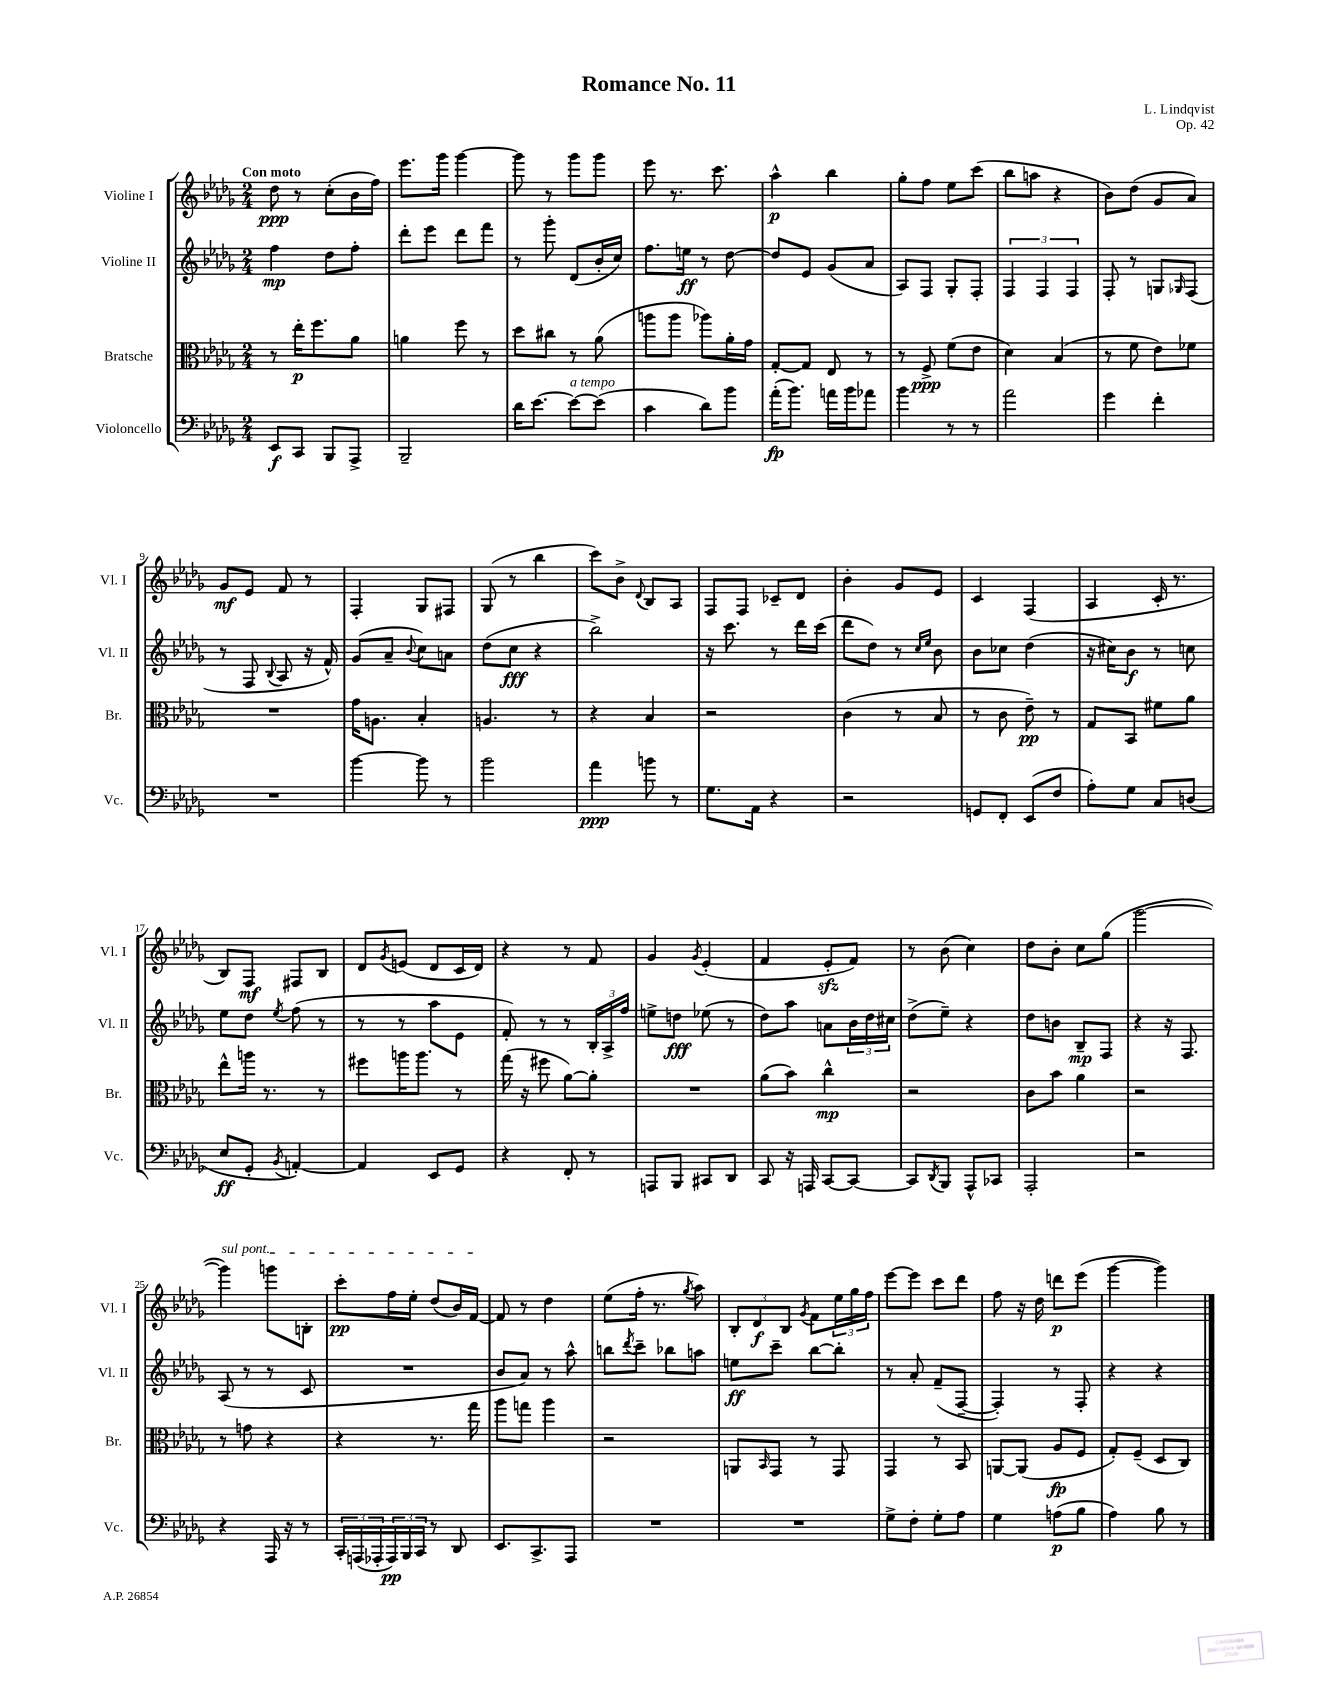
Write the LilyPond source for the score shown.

\header { title = "Romance No. 11" composer = "L. Lindqvist" opus = "Op. 42" }
<<
\new StaffGroup <<
\new Staff = "s0" \with { instrumentName = "Violine I" shortInstrumentName = "Vl. I" } {
    \clef treble \key des \major \numericTimeSignature \time 2/4 \tempo "Con moto"
    des''8\ppp r8 c''8-.( bes'16 f''16) |
    ees'''8. ges'''16 ges'''4~ |
    ges'''8 r8 ges'''8 ges'''8 |
    ees'''8 r8. c'''8. |
    aes''4-^\p bes''4 |
    ges''8-. f''8 ees''8 c'''8( |
    bes''8 a''8 r4 |
    bes'8) des''8( ges'8 aes'8) |
    ges'8\mf ees'8 f'8 r8 |
    f4-. ges8 fis8 |
    ges8( r8 bes''4 |
    c'''8) bes'8-> \appoggiatura { des'8 } bes8 aes8 |
    f8 f8 ces'8-- des'8 |
    bes'4-. ges'8 ees'8 |
    c'4 f4( |
    aes4 c'16-. r8. |
    bes8) f8\mf fis8 bes8 |
    des'8 \acciaccatura { ges'8 } e'8( des'8 c'16 des'16) |
    r4 r8 f'8 |
    ges'4 \acciaccatura { ges'8 } ees'4-.( |
    f'4 ees'8-.\sfz f'8) |
    r8 bes'8( c''4) |
    des''8 bes'8-. c''8 ges''8( |
    ges'''2~ |
    \once \override TextSpanner.bound-details.left.text = \markup { \italic "sul pont." } ges'''4\startTextSpan) g'''8 b8-. |
    c'''8-.\pp f''16 ees''16-. des''8( bes'16) f'16~\stopTextSpan |
    f'8 r8 des''4 |
    ees''8( f''16-. r8. \acciaccatura { ges''8 } aes''8) |
    \tuplet 3/2 { bes8-. des'8\f bes8 } \acciaccatura { ges'8 } f'8 \tuplet 3/2 { ees''16 ges''16 f''16 } |
    ees'''8~ ees'''8 c'''8 des'''8 |
    f''8 r16 des''16 d'''8\p ees'''8( |
    ges'''4~ ges'''4) \bar "|." |
}
\new Staff = "s1" \with { instrumentName = "Violine II" shortInstrumentName = "Vl. II" } {
    \clef treble \key des \major \numericTimeSignature \time 2/4
    f''4\mp des''8 f''8-. |
    des'''8-. ees'''8 des'''8 f'''8 |
    r8 ges'''8-. des'8( bes'16-. c''16) |
    f''8. e''16\ff r8 des''8~ |
    des''8 ees'8 ges'8( aes'8 |
    aes8) f8 ges8-. f8-. |
    \tuplet 3/2 { f4 f4 f4 } |
    f8-. r8 g8 \grace { ges16 } f8( |
    r8 f8 \appoggiatura { bes8 } aes8 r16 f'16-^) |
    ges'8( aes'8-- \appoggiatura { bes'8 } c''8) a'8 |
    des''8( c''8\fff r4 |
    bes''2->) |
    r16 c'''8. r8 des'''16 c'''16( |
    des'''8 des''8) r8 \grace { c''16 ees''16 } bes'8 |
    bes'8 ces''8 des''4( |
    r16 cis''16) bes'8\f r8 c''8 |
    ees''8 des''8 \acciaccatura { ees''8 } f''8( r8 |
    r8 r8 aes''8 ees'8 |
    f'8-.) r8 r8 \tuplet 3/2 { bes16-. aes16-> f''16 } |
    e''8-> d''8\fff ees''8( r8 |
    des''8) aes''8 a'8 \tuplet 3/2 { bes'16 des''16 cis''16 } |
    des''8->( ees''8--) r4 |
    des''8 b'8 bes8--\mp f8 |
    r4 r16 f8. |
    aes8( r8 r8 c'8 |
    R2 |
    bes'8 aes'8) r8 aes''8-^ |
    b''8 \acciaccatura { des'''8 } c'''8-- bes''8 a''8 |
    e''8\ff c'''8-- bes''8~ bes''8-. |
    r8 aes'8-. f'8--( f8~-- |
    f4-.) r8 f8-. |
    r4 r4 \bar "|." |
}
\new Staff = "s2" \with { instrumentName = "Bratsche" shortInstrumentName = "Br." } {
    \clef alto \key des \major \numericTimeSignature \time 2/4
    r8 ees''16-.\p f''8. aes'8 |
    a'4 f''8 r8 |
    des''8 cis''8 r8 aes'8( |
    a''8 a''8 aes''8) aes'16-. ges'16 |
    ges8~-. ges8 ees8 r8 |
    r8 f8->\ppp f'8( ees'8 |
    des'4) bes4( |
    r8 f'8 ees'8) fes'8 |
    R2 |
    ges'16 a8. bes4-. |
    a4. r8 |
    r4 bes4 |
    r2 |
    c'4( r8 bes8 |
    r8 c'8 ees'8--\pp) r8 |
    ges8 bes,8 fis'8 aes'8 |
    ees''8-^ a''16 r8. r8 |
    fis''8 a''16 a''8. r8 |
    ges''16( r16 fis''8 aes'8~) aes'8-. |
    R2 |
    aes'8( bes'8) c''4-^\mp |
    r2 |
    c'8 bes'8 aes'4 |
    r2 |
    r8 g'8 r4 |
    r4 r8. ges''16 |
    aes''8 g''8 aes''4 |
    r2 |
    a,8 \grace { bes,16 } ges,8 r8 ges,8 |
    ges,4 r8 bes,8 |
    a,8~ a,8( aes8\fp f8 |
    ges8-.) f8--( des8 c8) \bar "|." |
}
\new Staff = "s3" \with { instrumentName = "Violoncello" shortInstrumentName = "Vc." } {
    \clef bass \key des \major \numericTimeSignature \time 2/4
    ees,8\f c,8 bes,,8 aes,,8-> |
    bes,,2-- |
    des'16 ees'8.~ ees'8~^\markup { \italic "a tempo" } ees'8( |
    c'4 des'8) bes'8 |
    aes'16-.\fp( bes'8.) a'16 bes'16 aes'8 |
    bes'4 r8 r8 |
    aes'2 |
    ges'4 f'4-. |
    R2 |
    bes'4~ bes'8 r8 |
    bes'2 |
    aes'4\ppp b'8 r8 |
    ges8. aes,16 r4 |
    r2 |
    g,8 f,8-. ees,8( f8 |
    aes8-.) ges8 c8 d8( |
    ees8\ff ges,8-. \acciaccatura { bes,8 } a,4~-.) |
    a,4 ees,8 ges,8 |
    r4 f,8-. r8 |
    a,,8 bes,,8 cis,8 des,8 |
    c,8 r16 a,,16 c,8~ c,8~ |
    c,8 \acciaccatura { des,8 } bes,,8 aes,,8-^ ces,8 |
    aes,,2-. |
    r2 |
    r4 aes,,16 r16 r8 |
    \tuplet 3/2 { c,16-. a,,16( aes,,16-. } \tuplet 3/2 { aes,,16\pp) bes,,16 c,16 } r8 des,8 |
    ees,8. c,8.-> aes,,8 |
    R2 |
    R2 |
    ges8-> f8-. ges8-. aes8 |
    ges4 a8\p( bes8 |
    aes4) bes8 r8 \bar "|." |
}
>>
>>
